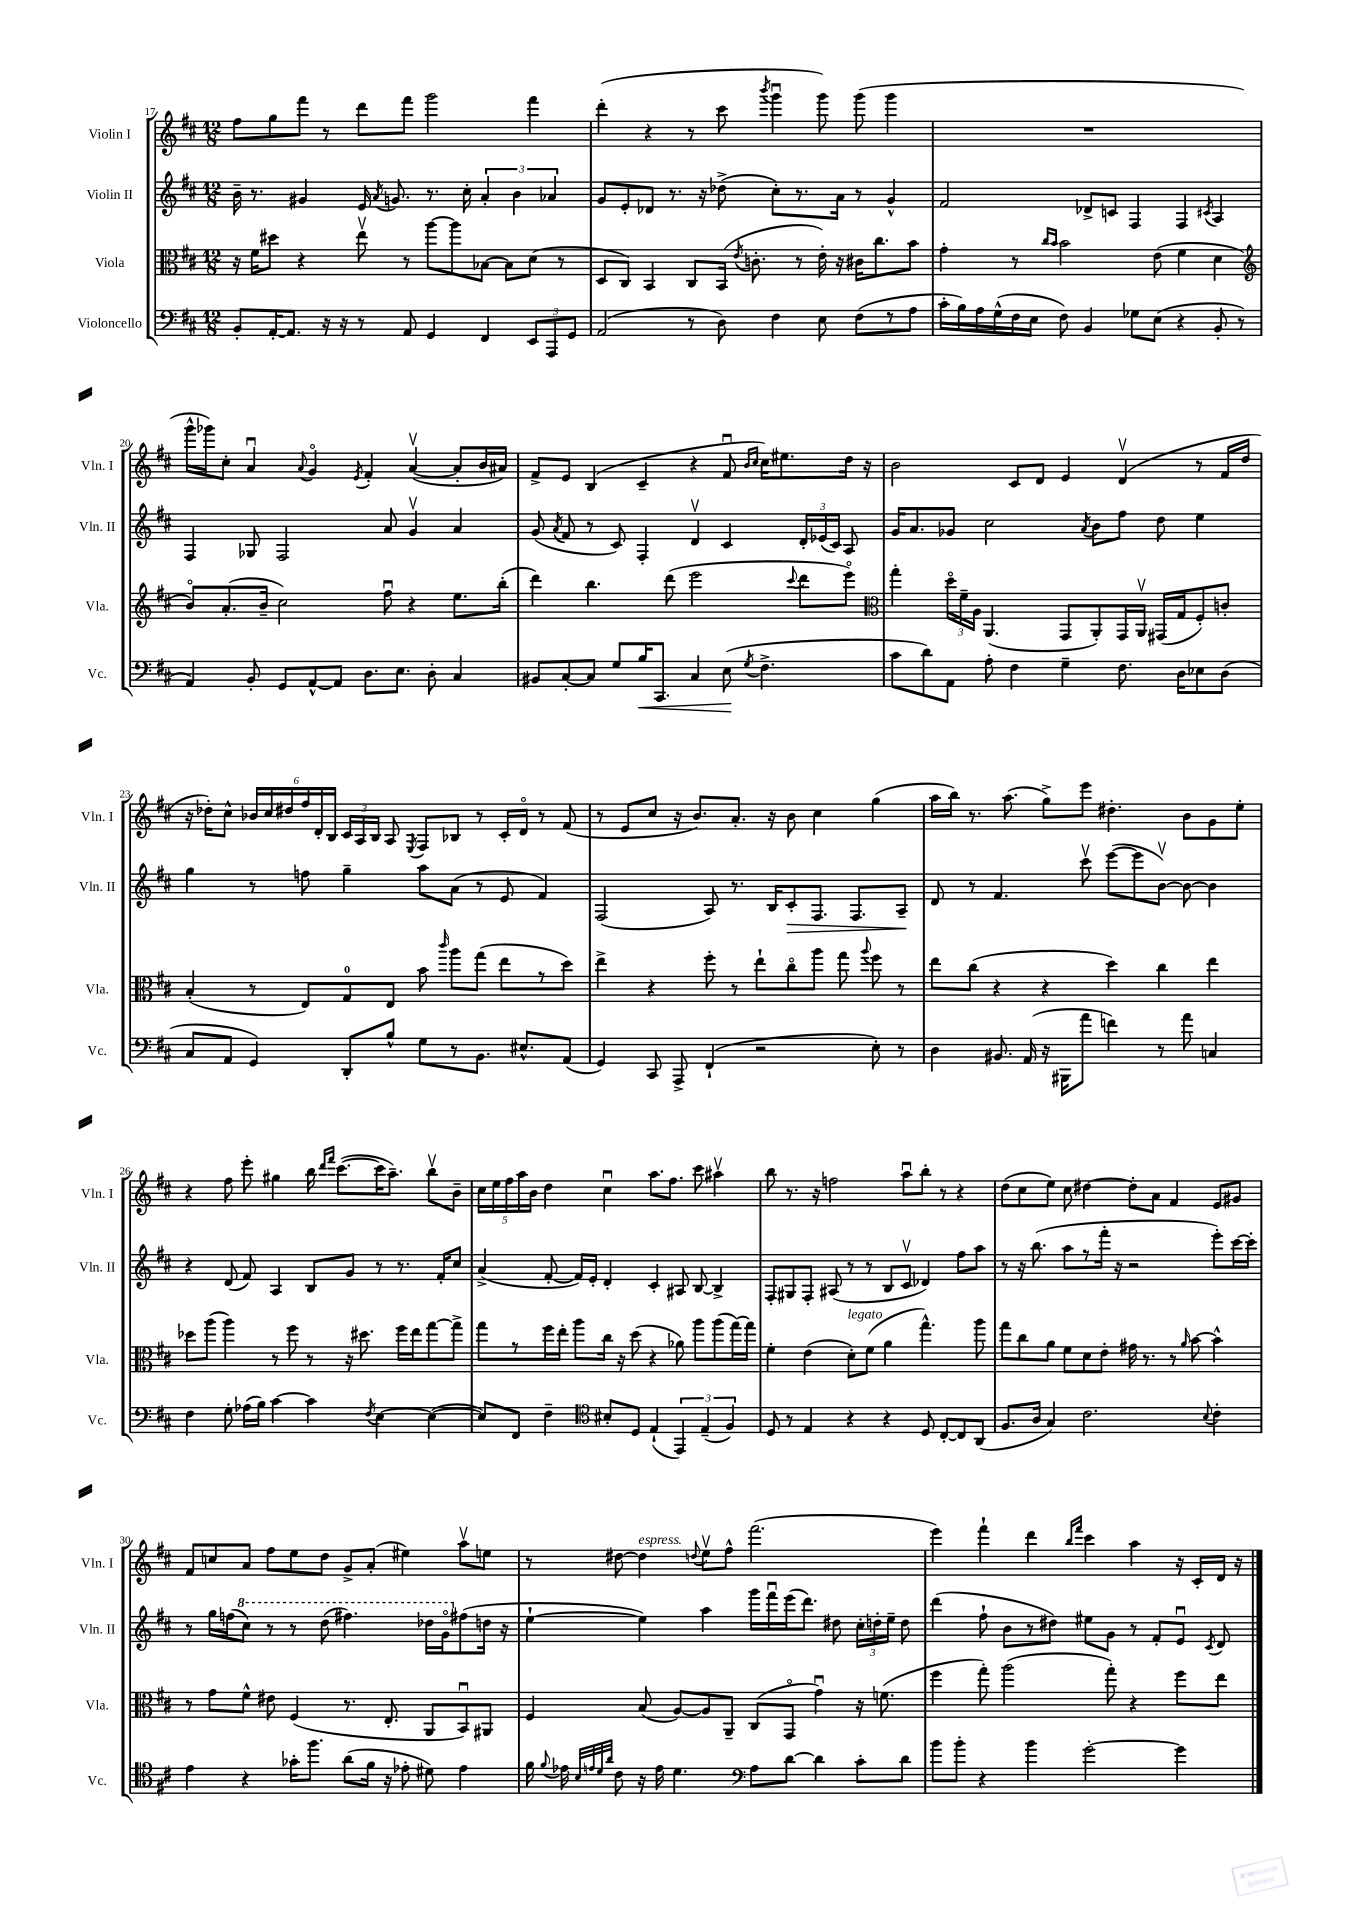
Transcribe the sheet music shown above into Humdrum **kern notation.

**kern	**dynam	**kern	**kern	**dynam	**kern
*part4	*part4	*part3	*part2	*part2	*part1
*staff4	*staff4	*staff3	*staff2	*staff2	*staff1
*I"Violoncello	*	*I"Viola	*I"Violin II	*	*I"Violin I
*I'Vc.	*	*I'Vla.	*I'Vln. II	*	*I'Vln. I
*clefF4	*	*clefC3	*clefG2	*	*clefG2
*k[f#c#]	*	*k[f#c#]	*k[f#c#]	*	*k[f#c#]
*M12/8	*	*M12/8	*M12/8	*	*M12/8
=17	=17	=17	=17	=17	=17
8BB'/L	.	16r	16b~\	.	8ff#\L
.	.	16f#\KL	8.r	.	.
[16AA'/K	.	8dd#X\J	.	.	8gg\
8.AA/J]	.	.	.	.	.
.	.	4r	4g#X/	.	8fff#\J
16r	.	.	.	.	8r
16r	.	.	.	.	.
8r	.	8eev\	16e/	.	8ddd\L
.	.	.	8qa/	.	.
.	.	.	8.gn/	.	.
8AA/	.	8r	.	.	8fff#\J
4GG/	.	[8aa\L	8.r	.	2ggg\
.	.	8aa\]	.	.	.
.	.	.	16cc#'\	.	.
4FF#/	.	[8B-X\J	6a'/	.	.
.	.	8B-\L]	.	.	.
.	.	.	6b\	.	.
12EE/L	.	(8d\J	.	.	4fff#\
12AAA/	.	.	6a-X/	.	.
.	.	8r	.	.	.
12GG/J	.	.	.	.	.
=18	=18	=18	=18	=18	=18
(2AA/	.	8D/L	8g/L	.	(4ddd'\
.	.	8C#/J)	8e'/	.	.
.	.	4BB/	8d-X/J	.	4r
.	.	.	8.r	.	.
8r	.	8C#/L	.	.	8r
.	.	.	16r	.	.
8D\)	.	(16BB/Jk	(8dd-X^\	.	8ccc#\
.	.	8qe/	.	.	.
.	.	8.cn'\	.	.	.
.	.	.	.	.	8qbbb/
4F#\	.	.	8cc#'\L)	.	4gggu\
.	.	8r	8.r	.	.
8E\	.	16e'\)	.	.	8ggg\)
.	.	16r	16a\Jk	.	.
(8F#\L	.	16c#X\KL	8r	.	(8ggg\
.	.	8.cc#\	.	.	.
8r	.	.	4g^^/	.	4ggg\
8A\J	.	8b\J	.	.	.
=19	=19	=19	=19	=19	=19
16c#'\LL	.	4g'\	2f#/	.	1.r
16B\)	.	.	.	.	.
16A\	.	.	.	.	.
(16G^^\	.	.	.	.	.
16F#\	.	8r	.	.	.
16E\JJ	.	.	.	.	.
.	.	16qqcc#/LL	.	.	.
.	.	16qqb/JJ	.	.	.
8F#\)	.	2b\	.	.	.
4BB/	.	.	8d-X^/L	.	.
.	.	.	8cn/J	.	.
8G-X\L	.	.	4F#/	.	.
(8E\J	.	(8e\	.	.	.
4r	.	4f#\	4F#/	.	.
.	.	.	8qc#X/	.	.
8BB'/	.	4d\	4A/	.	.
8r	.	.	.	.	.
!!LO:LB:g=z
=20	=20	=20	=20	=20	=20
*	*	*clefG2	*	*	*
4AA/)	.	8b/L)	4F#/	.	16ggg^^\LL
.	.	.	.	.	16ggg-X\J)
.	.	(8.a'/	.	.	8cc#'\J
8BB'/	.	.	8G-X/	.	4au/
.	.	16b~/Jk	.	.	.
8GG/L	.	2cc#\)	2F#/	.	.
.	.	.	.	.	8qqa/
[8AA^^/	.	.	.	.	4g/
8AA/J]	.	.	.	.	.
.	.	.	.	.	8qe/
8.D\L	.	.	.	.	4f#'/
.	.	8ff#u\	8a/	.	.
8.E\J	.	.	.	.	.
.	.	4r	4gv/	.	([4av/
8D'\	.	.	.	.	.
4C#/	.	8.ee\L	4a/	.	8a'/L]
.	.	.	.	.	16b/L
.	.	(16bb'\Jk	.	.	16a#X/JJ)
=21	=21	=21	=21	=21	=21
8BB#X/L	.	4ddd\)	(8g/	.	8f#^/L
.	.	.	8qa/	.	.
[8C#'/	.	.	8f#/	.	8e/J
8C#/J]	.	4.bb\	8r	.	(4B/
8G/L	.	.	8c#/)	.	.
!	!LO:HP:b	!	!	!	!
16B/K	<	.	4F#'/	.	4c#~/
8.CC#/J	.	.	.	.	.
.	.	(8ddd\	.	.	.
4C#/	.	2eee\	4dv/	.	4r
(8E\	.	.	4c#/	.	8f#u/
.	.	.	.	.	16qqb/LL
8qG/	.	.	.	.	16qqcc#/JJ
4.F#^\	[	.	.	.	16cc#\KL)
.	.	.	.	.	8.ee#X\
.	.	8qqccc#/	.	.	.
.	.	8ddd\L	24d'/LL	.	.
.	.	.	(24e-X/	.	.
.	.	.	24c#/JJ)	.	.
.	.	8eee\J)	8A/	.	16dd\Jk
.	.	.	.	.	16r
=22	=22	=22	=22	=22	=22
*	*	*clefC3	*	*	*
8c#\L	.	4gg'\	16g/KL	.	2b\
.	.	.	8.a/	.	.
8d\)	.	.	.	.	.
8AA\J	.	24dd\LL	8g-X/J	.	.
.	.	24f#~\	.	.	.
.	.	24A\JJ	.	.	.
8A'\	.	(4.AA/	2cc#\	.	.
4F#\	.	.	.	.	8c#/L
.	.	.	.	.	8d/J
4G~\	.	8GG/L	.	.	4e/
.	.	.	8qa/	.	.
.	.	8AA'/)	8b\L	.	.
8.F#\	.	16GG/L	8ff#\J	.	(4dv/
.	.	16AAv/JJ	.	.	.
.	.	(16GG#X/LL	8dd\	.	.
16D\KL	.	16G/J	.	.	.
8E-X\	.	8F#'/)	4ee\	.	8r
(8D\J	.	8cn'/J	.	.	16f#/LL
.	.	.	.	.	16dd/JJ
!!LO:LB:g=z
=23	=23	=23	=23	=23	=23
8C#/L	.	(4B'/	4gg\	.	16r
.	.	.	.	.	16dd-X'\KL)
8AA/J	.	.	.	.	8cc#^^\J
4GG/)	.	8r	8r	.	24b-X/LL
.	.	.	.	.	24cc#/
.	.	.	.	.	24dd#X/
.	.	8E/L)	8ffn\	.	24ff#/
.	.	.	.	.	24d'/
.	.	.	.	.	24B/JJ
8DD'/L	.	8G/	4gg~\	.	24c#/LL
.	.	.	.	.	24A/
.	.	.	.	.	24B/JJ
8B^^/J	.	8E/J	.	.	8A/
.	.	.	.	.	8qE/
8G\L	.	8b\	8aa\L	.	8F#/L
.	.	16qqccc#/	.	.	.
8r	.	8aa\L	(8a\J	.	8B-X/J
8.BB\J	.	(8gg\J	8r	.	8r
.	.	8ee\L	8e/	.	16c#'/LL
8.E#X^^/L	.	.	.	.	16d/JJ
.	.	8r	4f#/)	.	8r
(8AA/J	.	8dd\J)	.	.	(8f#/
=24	=24	=24	=24	=24	=24
4GG/)	.	4ee^\	(2F#/	.	8r
.	.	.	.	.	8e/L
8CC#/	.	4r	.	.	8cc#/J
8AAA^/	.	.	.	.	16r
.	.	.	.	.	8.b/L)
(4FF#`/	.	8ff#'\	8A/)	.	.
.	.	8r	8.r	.	8.a'/J
2r	.	8ee`\L	.	.	.
.	.	.	16B/KL	.	16r
!	!	!	!	!LO:HP:b	!
.	.	8cc#\	8c#'/	>	8b\
.	.	8aa\J	8.F#/J	.	4cc#\
.	.	8gg\	.	.	.
.	.	.	8.F#/L	.	.
.	.	8qqaa/	.	.	.
8E'\)	.	8ff#\	.	.	(4gg\
8r	.	8r	8A~/J	.	.
.	.	.	.	]	.
=25	=25	=25	=25	=25	=25
4D\	.	8ee\L	8d/	.	16aa\LL
.	.	.	.	.	16bb\JJ)
.	.	(8cc#\J	8r	.	8.r
8.BB#X/	.	4r	4.f#/	.	.
.	.	.	.	.	(8.aa\
(16AA/	.	.	.	.	.
16r	.	4r	.	.	8gg^\L)
16BBB#X\KL	.	.	.	.	.
8a\J	.	.	8ccc#v\	.	8eee\J
4fn\)	.	4dd\)	([8eee\L	.	4.dd#X'\
.	.	.	8eee\]	.	.
8r	.	4cc#\	[8bv\J)	.	.
8a\	.	.	8b\_	.	8b\L
4Cn/	.	4ee\	4b\]	.	8g\
.	.	.	.	.	8ee'\J
!!LO:LB:g=z
=26	=26	=26	=26	=26	=26
4F#\	.	8dd-X\L	4r	.	4r
.	.	(8aa\J	.	.	.
8G'\	.	4aa\)	(8d/	.	8ff#\
(16A-X\LL	.	.	8f#/)	.	8eee'\
16B\JJ)	.	.	.	.	.
[4c#\	.	8r	4A/	.	4gg#X\
.	.	8ff#\	.	.	.
4c#\]	.	8r	8B/L	.	16bb\
.	.	.	.	.	16qqddd/LL
.	.	.	.	.	16qqfff#/JJ
.	.	.	.	.	([8.ccc#\L
.	.	16r	8g/J	.	.
.	.	8.dd#X\	.	.	.
8qF#/	.	.	.	.	.
[4E\	.	.	8r	.	16ccc#\K]
.	.	.	.	.	8.aa~\J)
.	.	16ff#\LL	8.r	.	.
.	.	16ee\J	.	.	.
(4E\_	.	[8gg\	.	.	8bbv\L
.	.	.	16f#'/KL	.	.
.	.	8gg^\J]	8cc#/J	.	8b~\J
=27	=27	=27	=27	=27	=27
8E/L])	.	8gg\L	(4a^/	.	20cc#\LL
.	.	.	.	.	20ee\
.	.	.	.	.	20ff#\
8FF#/J	.	8r	.	.	.
.	.	.	.	.	20aa\
.	.	.	.	.	20b\JJ
4F#~\	.	16ff#\L	[8f#'/	.	4dd\
.	.	16ee'\JJ	.	.	.
.	.	8aa\L	16f#/LL])	.	.
.	.	.	16e'/JJ	.	.
*clefC4	*	*	*	*	*
8B#X'/L	.	16cc#\Jk	4d'/	.	4cc#u\
.	.	16r	.	.	.
8D/J	.	(8dd\	.	.	.
(4E`/	.	4r	4c#'/	.	8.aa\L
.	.	.	.	.	8.ff#\J
6EE/)	.	8a-X\)	8A#X/	.	.
.	.	8aa\L	[8B/	.	8ccc#\
(6E~/	.	.	.	.	.
.	.	(8aa\	4B^/]	.	4aa#Xv\
6F#/)	.	.	.	.	.
.	.	[16gg\L)	.	.	.
.	.	16gg\JJ]	.	.	.
=28	=28	=28	=28	=28	=28
8D/	.	4f#'\	8F#'/L	.	8bb\
8r	.	.	8G#X/	.	8.r
4E/	.	(4e\	8F#'/J	.	.
.	.	.	.	.	16r
.	.	.	(8A#X/	.	2ffn\
!	!	!LO:TX:a:i:t=legato	!	!	!
4r	.	8d'\L)	8r	.	.
.	.	(8f#\J	8r	.	.
4r	.	4a\	8B/L	.	.
.	.	.	8c#v/J	.	8aau\L
8D/	.	4.gg^^\)	4d-X/)	.	8bb'\J
[8C#'/L	.	.	.	.	8r
8C#/]	.	.	8ff#\L	.	4r
(8AA/J	.	8aa\	8aa\J	.	.
=29	=29	=29	=29	=29	=29
8.F#/L	.	8gg\L	8r	.	(8dd\L
.	.	8cc#\	16r	.	8cc#\
16A/Jk	.	.	(8.bb\	.	.
4G/)	.	8a\J	.	.	8ee\J)
.	.	8f#\L	8aa\L	.	8cc#\
2.c#\	.	8d\	8r	.	[4dd#X\
.	.	8e'\J	16fff#'\Jk	.	.
.	.	.	16r	.	.
.	.	16g#X\	2r	.	8dd#'\L]
.	.	8.r	.	.	.
.	.	.	.	.	8a\J
.	.	8r	.	.	4f#/
.	.	16qqa/	.	.	.
.	.	[8b\	.	.	.
8qqB/	.	.	.	.	.
4c#'\	.	4b^^\]	8eee'\L)	.	8e/L
.	.	.	[16ccc#\L	.	8g#X/J
.	.	.	16ccc#'\JJ]	.	.
!!LO:LB:g=z
=30	=30	=30	=30	=30	=30
4e\	.	8r	8r	.	8f#/L
.	.	8g\L	16gg\LL	.	8ccn/
.	.	.	(16ffn\J	.	.
*	*	*	*8va	*	*
4r	.	8f#^^\J	8ccc#\J)	.	8a/J
.	.	8e#X\	8r	.	8ff#\L
16g-X'\KL	.	(4F#/	8r	.	8ee\
8.ff#\J	.	.	.	.	.
.	.	.	(8ddd\	.	8dd\J
(8a\L	.	8.r	4.fff#X\)	.	8g^/L
16f#\Jk	.	.	.	.	(8a'/J
16r	.	8.E'/	.	.	.
8e-X'\	.	.	.	.	4ee#X\)
8d#X\)	.	8AA/L	16ddd-X\LL	.	.
.	.	.	16gg\J	.	.
*	*	*	*X8va	*	*
4e-\	.	8BBu/)	(8ff#X\	.	8aav\L
.	.	8AA#X/J	16ddn\Jk	.	8een\J
.	.	.	16r	.	.
=31	=31	=31	=31	=31	=31
16f#\	.	4F#/	[4ee`\	.	8r
8qqf#/	.	.	.	.	.
16e-X\	.	.	.	.	.
32qqB/LLL	.	.	.	.	.
32qqen/	.	.	.	.	.
32qqd/	.	.	.	.	.
32qqa/JJJ	.	.	.	.	.
8c#\	.	.	.	.	[8dd#X\
!	!	!	!	!	!LO:TX:a:i:t=espress.
16r	.	(8B/	4ee\])	.	4dd#\]
16e\	.	.	.	.	.
4.d\	.	[8A/L)	.	.	.
.	.	.	.	.	8qqddn/
.	.	8A/]	4aa\	.	8eev\L
.	.	8AA~/J	.	.	8ff#^^\J
*clefF4	*	*	*	*	*
8A\L	.	(8C#/L	16ggg\LL	.	(2.fff#\
.	.	.	16fff#u\	.	.
[8d\J	.	8GG/J	(16eee\J	.	.
.	.	.	8.ddd\J)	.	.
4d\]	.	4gu\)	.	.	.
.	.	.	8dd#X\	.	.
8c#'\L	.	16r	24cc#'\LL	.	.
.	.	.	24ddn'\	.	.
.	.	(8.fn\	.	.	.
.	.	.	24ee~\JJ	.	.
8d\J	.	.	8dd\	.	.
=32	=32	=32	=32	=32	=32
8b\L	.	4ff#\	(4ddd\	.	4eee\)
8b'\J	.	.	.	.	.
4r	.	8gg'\)	8ff#`\	.	4fff#`\
.	.	(2aa\	8b\L	.	.
4b\	.	.	8r	.	4ddd\
.	.	.	8dd#X\J)	.	.
.	.	.	.	.	16qqbb/LL
.	.	.	.	.	16qqfff#/JJ
[2g'\	.	.	8ee#X\L	.	4ccc#\
.	.	8gg'\)	8g\J	.	.
.	.	4r	8r	.	4aa\
.	.	.	8f#'/L	.	.
4g\]	.	8ff#\L	8eu/J	.	16r
.	.	.	.	.	16c#'/LL
.	.	.	8qc#/	.	.
.	.	8ee\J	8d/	.	16d/JJ
.	.	.	.	.	16r
==	==	==	==	==	==
*-	*-	*-	*-	*-	*-
